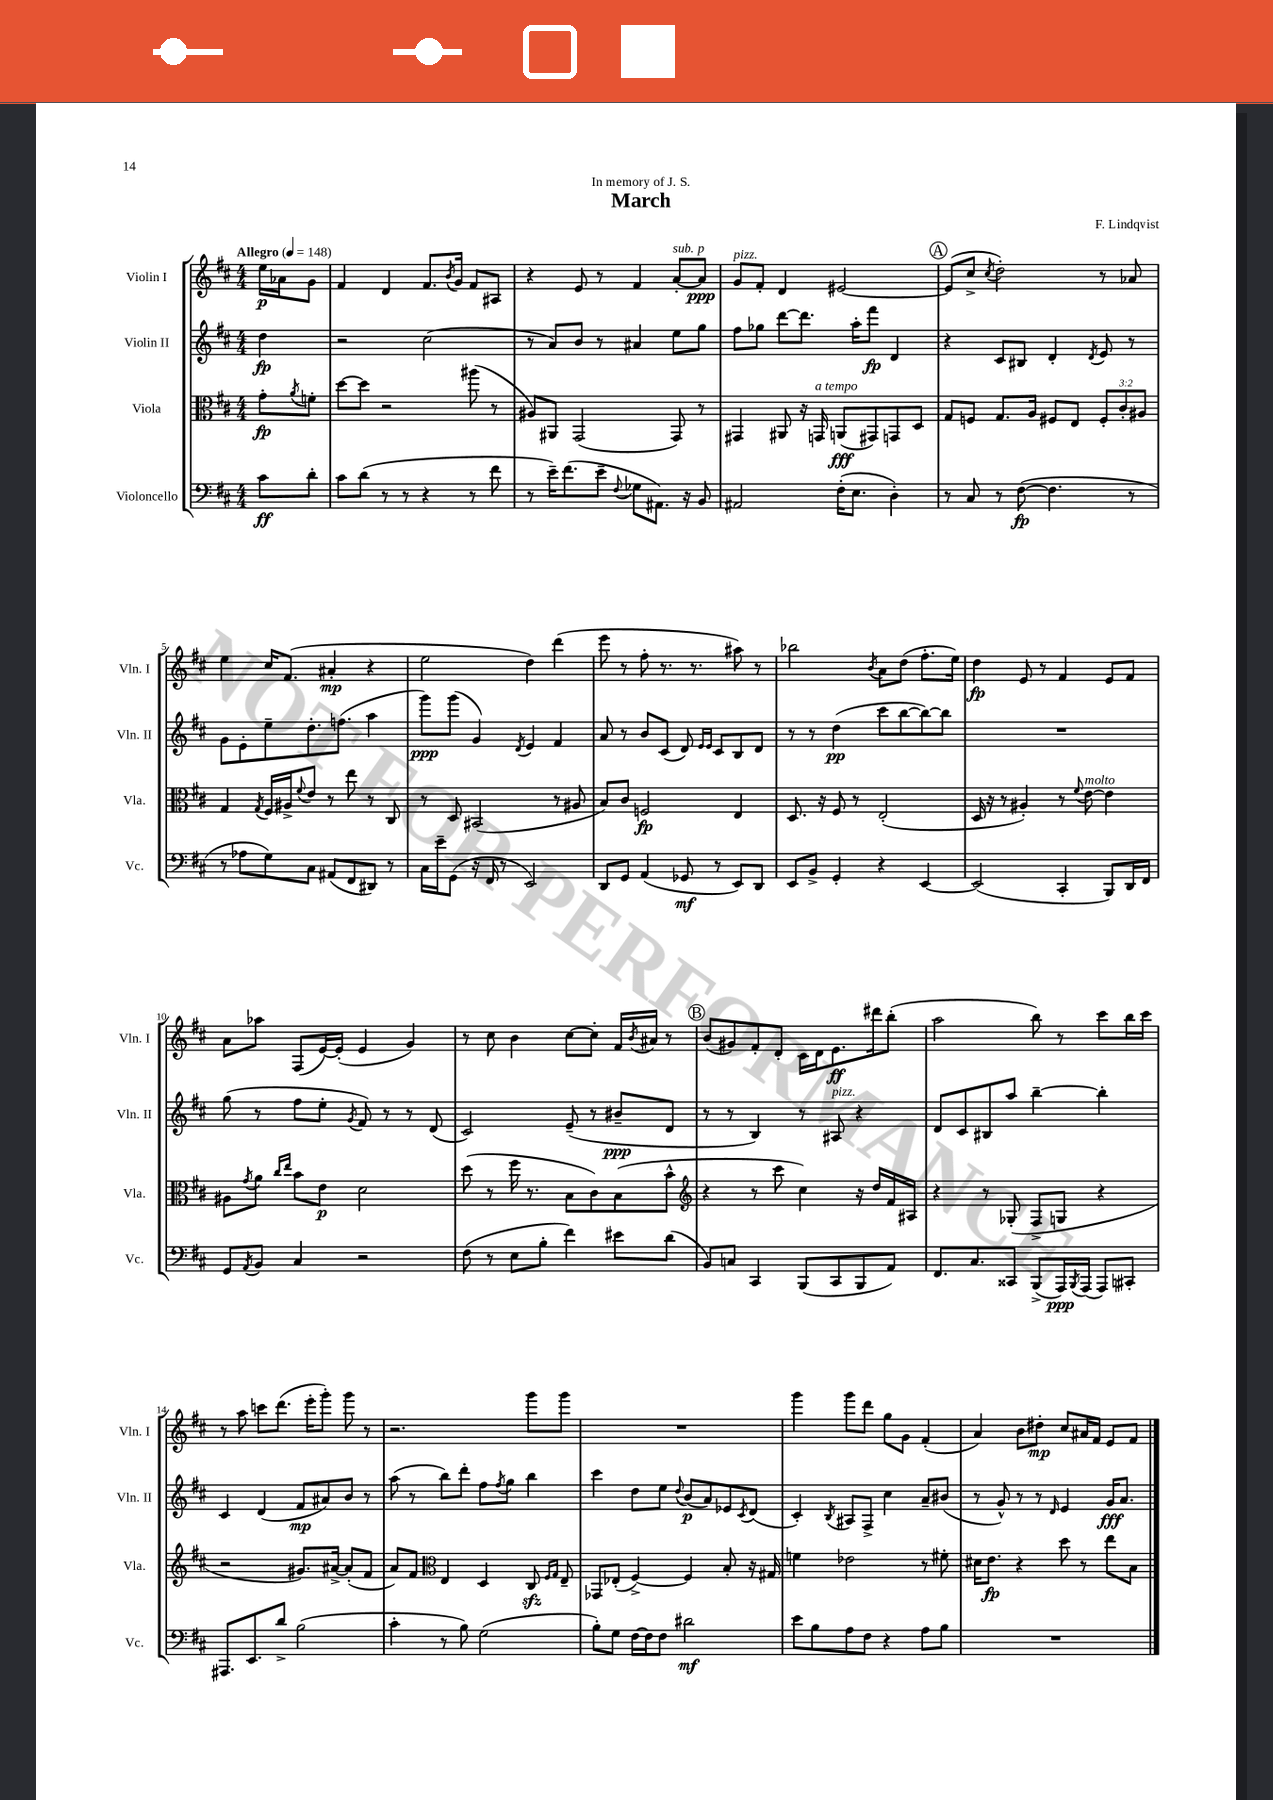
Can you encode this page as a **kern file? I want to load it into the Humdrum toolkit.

**kern	**kern	**kern	**kern
*staff4	*staff3	*staff2	*staff1
*clefF4	*clefC3	*clefG2	*clefG2
*k[f#c#]	*k[f#c#]	*k[f#c#]	*k[f#c#]
*M4/4	*M4/4	*M4/4	*M4/4
*MM148	*MM148	*MM148	*MM148
8c#\L	8g'\L	4dd\	16ee\LL
.	.	.	16a-\J
.	8qa/	.	.
8d'\J	8f'\J	.	8g\J
=	=	=	=
8c#\L	[8dd\L	2r	4f#/
(8d\J	8dd\]J	.	.
8r	2r	.	4d/
8r	.	.	.
4r	.	(2cc#\	8.f#/L
.	.	.	8qb/
.	.	.	16g/Jk
8r	(8aa#\	.	8f#/L
8f#\	8r	.	8A#/J
=	=	=	=
8r	8A#/L)	8r	4r
16e~\LK)	8AA#/J	8a/L)	.
(8.f#\	.	.	.
.	(2GG/	8b/J	8e/
8e~\J	.	8r	8r
8qqF#/	.	.	.
8G-\L	.	4a#/	4f#/
8.AA#\J)	.	.	.
.	8GG/)	8ee\L	[8a'/L
16r	.	.	.
8BB/	8r	8gg\J	8a/]J
=	=	=	=
2AA#/	4GG#/	8ff#\L	8g/L
.	.	8gg-\J	8f#'/J
.	8AA#/	[8ddd\L	4d/
.	16r	8.ddd\]J	.
.	16GG/	.	.
(16F#'\LK	(8AA/L	.	[2e#/
8.E\J	.	16aa'\LK	.
.	8GG#/)	8fff#\J	.
4D'\)	8GG/	4d/	.
.	8D/J	.	.
=	=	=	=
8r	8G/L	4r	(8e#/]L
8C#/	8F/J	.	8cc#^/J
.	.	.	8qcc#/
8r	8.G/L	8c#/L	2dd'\)
([8F#\	.	8B#/J	.
.	16A/Jk	.	.
4.F#\]	8F#/L	4d'/	.
.	8E/J	.	.
.	.	8qd/	.
.	12F#'/L	8e/	8r
.	12c#'/	.	.
8r	.	8r	8a-/
.	12A#/J	.	.
=	=	=	=
8r	4G/	8g\L	4ee\
8A-\L	.	8e'\	.
.	8qG/	.	.
8G\)	16F#/LL	8ee~\	16cc#/LK
.	16A#^/J	.	(8.f#/J
.	8qqf#/	.	.
8C#\J	8e/J	8.dd'\	.
(8AA#/L	8r	.	4a#'/
.	.	(8.ff\J	.
8FF#/	8ee\	.	.
8DD#/J)	8r	4aa\	4r
8r	8C#/	.	.
=	=	=	=
16C#\LL	8r	8ggg\L)	2ee\
16e~\J	.	.	.
(8GG\J	8D/	(8ggg\J	.
16r	(2BB#/	4g/)	.
16FF#/	.	.	.
8r	.	.	.
.	.	8qd/	.
2EE/)	.	4e/	4dd\)
.	8r	4f#/	(4ddd\
.	8A#/	.	.
=	=	=	=
8DD/L	8B/L)	8a/	8eee\
8GG/J	8c#/J	8r	8r
(4AA/	2F/	8b/L	8ff#'\
.	.	(8c#/J	8.r
8GG-/	.	8d/)	.
.	.	.	8.r
.	.	16qqe/LL	.
.	.	16qqe/JJ	.
8r	.	8c#/L	.
8EE/L)	4E/	8B/	8aa#\)
8DD/J	.	8d/J	8r
=	=	=	=
8EE/L	8.D/	8r	2bb-\
8BB^/J	.	8r	.
.	16r	.	.
4GG'/	8F#/	(4dd\	.
.	8r	.	.
.	.	.	8qb/
4r	(2E'/	8ccc#\L	8a\L
.	.	[8bb\	(8dd\J
[4EE/	.	8bb\_)	8.ff#'\L
.	.	8bb\]J	.
.	.	.	16ee\Jk)
=	=	=	=
(2EE/]	16D/	1r	4dd\
.	16r	.	.
.	8r	.	.
.	4A#'/)	.	8e/
.	.	.	8r
4CC#'/	8r	.	4f#/
.	8qqf#/	.	.
.	[8e\	.	.
8BBB/L)	4e\]	.	8e/L
16DD/L	.	.	8f#/J
16FF#/JJ	.	.	.
=	=	=	=
8GG/L	8A#\L	(8gg\	8a\L
8qAA/	8qg/	.	.
8BB/J	8a\J	8r	8aa-\J
.	16qqcc#/LL	.	.
.	16qqee/JJ	.	.
4C#/	8b\L	8ff#\L	(8F#/L
.	8e\J	8ee'\J	[16e/L)
.	.	.	(16e'/]JJ
.	.	8qg/	.
2r	2d\	8f#/)	4e/
.	.	8r	.
.	.	8r	4g/)
.	.	(8d/	.
=	=	=	=
(8F#\	(8dd\	2c#/)	8r
8r	8r	.	8cc#\
8E\L	16ff#\	.	4b\
.	8.r	.	.
8B'\J	.	.	.
4f#\)	8B\L	(8e~/	[8cc#\L
.	8c#\)	8r	8cc#'\]J
8e#\L	(8B\	8b#~/L	16f#/LL
.	.	.	8qb/
.	.	.	16a#/JJ
(8d\J	8b^^\J	8d/J	8r
=	=	=	=
*	*clefG2	*	*
8BB/L)	4r	8r	(8b/L
8C/J	.	8r	8g#/)
4CC#/	8r	4B/)	8f#'/
.	8ccc#\	.	8d'/J
(8BBB/L	4cc#\)	8r	16c#\LL
.	.	.	16d\J
8CC#/	.	8A#/	8.e\
8BBB/	16r	4r	.
.	16dd/LL	.	16ddd#\k
8AA/J)	16f#/	.	(8bb'\J
.	16A#/JJ	.	.
=	=	=	=
8.FF#/L	4r	8d/L	2aa\
.	.	8c#/	.
8.C#/	.	.	.
.	8r	8B#/	.
8CC##/J	(8G-'/	8aa/J	.
(8BBB^/L	8F#^/L	[4bb~\	8bb\)
16AAA/L)	8G/J	.	8r
8qBBB/	.	.	.
(16AAA/JJ	.	.	.
8AAA/L)	4r	4bb'\]	8ccc#\L
8CC#'/J	.	.	16bb\L
.	.	.	16ccc#\JJ
=	=	=	=
8.AAA#/L	2r	4c#/	8r
.	.	.	8aa\
8.EE/	.	.	.
.	.	(4d/	8ccc\L
8d^/J	.	.	(8.ddd\J
(2B\	8.g#/L)	8f#/L	.
.	.	.	16eee'\LK
.	.	8a#/)	8ggg'\J)
.	[16a#^/Jk	.	.
.	(8a#'/]L	8b/J	8ggg\
.	8f#/J	8r	8r
=	=	=	=
4c#'\	8a/L)	(8aa\	2.r
.	8f#/J	8r	.
*	*clefC3	*	*
8r	4E/	8bb\L)	.
8B\)	.	8ddd'\J	.
(2G\	4D/	8ff#\L	.
.	.	8qff#/	.
.	.	8gg\J	.
.	8C#/	4bb\	8ggg\L
.	16qqF#/LL	.	.
.	16qqG/JJ	.	.
.	8E~/	.	8ggg\J
=	=	=	=
8B'\L)	8GG-/L	4ccc#\	1r
8G\J	(8E-'/J	.	.
[16F#\LL	[4F#^/)	8dd\L	.
16F#\]J	.	.	.
8F#\J	.	8ee\J	.
.	.	8qqdd/	.
2d#\	4F#/]	(8b/L	.
.	.	8a/)	.
.	8B'/	8e-/	.
.	.	8qc#/	.
.	16r	(8d/J	.
.	16G#/	.	.
=	=	=	=
8e\L	4f\	4c#'/)	4ggg\
8B\	.	.	.
.	.	8qB/	.
8A\	2e-\	8A#/L	8ggg\L
8F#\J	.	8F#^/J	8ddd\J
4r	.	4cc#\	8gg\L
.	.	.	8g\J
8A\L	8r	8a~/L	(4f#'/
8B\J	8f#'\	(8b#/J	.
=	=	=	=
1r	16d#\LK	8r	4a/)
.	8.e\J	.	.
.	.	8g^^/)	.
.	4r	8r	8b\L
.	.	8r	8dd#'\J
.	.	16qqd/	.
.	8dd\	4e/	8cc#/L
.	8r	.	16a#/L
.	.	.	16f#/JJ
.	8ee\L	16g/LK	8e/L
.	.	8.a/J	.
.	8B\J	.	8f#/J
==	==	==	==
*-	*-	*-	*-
